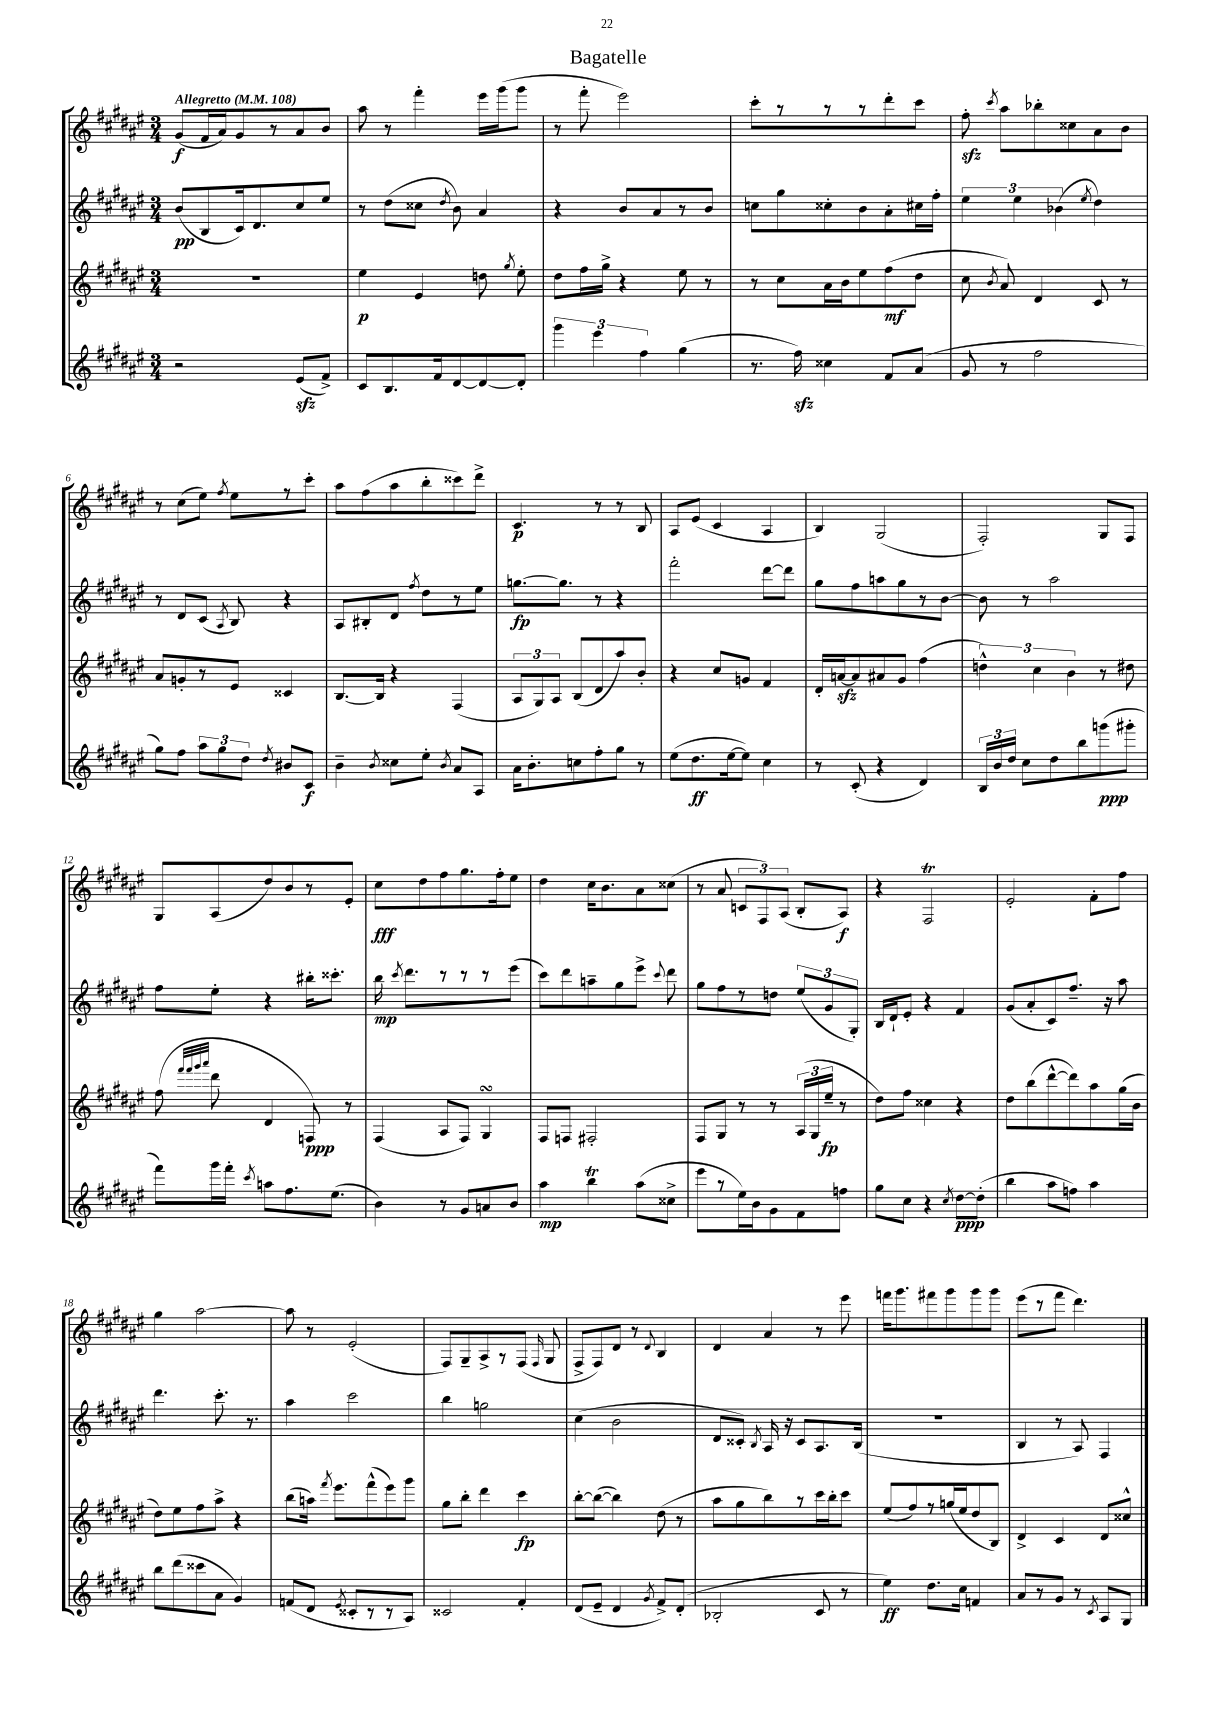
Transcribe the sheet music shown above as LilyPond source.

\header { title = "Bagatelle" }
<<
\new StaffGroup <<
\new Staff = "s0" {
    \clef treble \key fis \major \numericTimeSignature \time 3/4 \tempo "Allegretto" 4 = 108
    \autoBeamOff gis'8[\f( fis'16 ais'16) gis'8 r8 ais'8 b'8] |
    ais''8 r8 fis'''4-. eis'''16[ gis'''16( gis'''8] |
    r8 fis'''8-. eis'''2) |
    cis'''8[-. r8 r8 r8 dis'''8-. cis'''8] |
    fis''8-.\sfz \acciaccatura { cis'''8 } ais''8[ bes''8-. cisis''8 ais'8 b'8] |
    r8 cis''8[( eis''8]) \acciaccatura { fis''8 } eis''8[ r8 cis'''8]-. |
    ais''8[ fis''8( ais''8 b''8-. cisis'''8) dis'''8]-> |
    cis'4.\p r8 r8 b8 |
    ais8[ eis'8]( cis'4 ais4 |
    b4) gis2( |
    fis2-.) gis8[ fis8] |
    gis8[ ais8( dis''8) b'8 r8 eis'8]-. |
    cis''8[\fff dis''8 fis''8 gis''8. fis''16-. eis''8] |
    dis''4 cis''16[ b'8. ais'8 cisis''8]( |
    r8 ais'8 \tuplet 3/2 { c'8[ fis8) ais8]( } b8[-. ais8]\f) |
    r4 fis2\trill |
    eis'2-. fis'8[-. fis''8] |
    gis''4 ais''2~ |
    ais''8 r8 eis'2-.( |
    fis8[) gis8-- ais8-> r8 fis8]( \grace { fis16 } gis8 |
    fis8[-> fis8) dis'8] r8 \appoggiatura { dis'8 } b4 |
    dis'4 ais'4 r8 eis'''8 |
    f'''16[ gis'''8. fis'''8 gis'''8 gis'''8 gis'''8] |
    eis'''8[( r8 fis'''8] dis'''4.) \bar "|." |
}
\new Staff = "s1" {
    \clef treble \key fis \major \numericTimeSignature \time 3/4
    \autoBeamOff b'8[\pp( b8 cis'16) dis'8. cis''8 eis''8] |
    r8 dis''8[( cisis''8] \acciaccatura { dis''8 } b'8) ais'4 |
    r4 b'8[ ais'8 r8 b'8] |
    c''8[ gis''8 cisis''8-. b'8 ais'8-. cis''16 fis''16]-. |
    \tuplet 3/2 { eis''4 eis''4 bes'4( } \acciaccatura { eis''8 } dis''4) |
    r8 dis'8[ cis'8]( \acciaccatura { ais8 } b8) r4 |
    ais8[ bis8-. dis'8] \acciaccatura { fis''8 } dis''8[ r8 eis''8] |
    g''8.[~\fp g''8.] r8 r4 |
    fis'''2-. dis'''8[~ dis'''8] |
    gis''8[ fis''8 a''8 gis''8 r8 b'8]~ |
    b'8 r8 ais''2 |
    fis''8[ eis''8]-. r4 bis''16[-. cisis'''8.]-. |
    b''16\mp \acciaccatura { cis'''8 } dis'''8.[ r8 r8 r8 eis'''8]( |
    cis'''8[) dis'''8 a''8-- gis''8 eis'''8]-> \appoggiatura { cis'''8 } dis'''8 |
    gis''8[ fis''8 r8 d''8] \tuplet 3/2 { eis''8[( gis'8 gis8]-.) } |
    b16[ dis'16-! eis'8]-. r4 fis'4 |
    gis'8[( ais'8-. cis'8) fis''8.]-- r16 ais''8 |
    dis'''4. cis'''8.-. r8. |
    ais''4 cis'''2 |
    b''4 g''2 |
    cis''4( b'2 |
    dis'8[ cisis'8]-.) \acciaccatura { b8 } ais16 r16 cisis'8[ ais8. b16]( |
    R2. |
    b4 r8 ais8) fis4 \bar "|." |
}
\new Staff = "s2" {
    \clef treble \key fis \major \numericTimeSignature \time 3/4
    \autoBeamOff R2. |
    eis''4\p eis'4 d''8 \acciaccatura { gis''8 } eis''8-. |
    dis''8[ fis''16 gis''16]-> r4 eis''8 r8 |
    r8 cis''8[ ais'16 b'16 eis''8 fis''8\mf( dis''8] |
    cis''8 \acciaccatura { b'8 } ais'8) dis'4 cis'8 r8 |
    ais'8[ g'8-. r8 eis'8] cisis'4 |
    b8.[~ b16] r4 fis4( |
    \tuplet 3/2 { ais8[ gis8) ais8] } b8[( dis'8 ais''8) b'8]-. |
    r4 cis''8[ g'8] fis'4 |
    dis'16[-. a'16~\sfz a'8 ais'8 gis'8] fis''4( |
    \tuplet 3/2 { d''4-^) cis''4 b'4 } r8 dis''8 |
    fis''8( \grace { fis'''32[ fis'''32 gis'''32 ais'''32] } dis'''8 dis'4 f8\ppp) r8 |
    fis4( ais8[ fis8]) gis4\turn |
    fis8[ f8] fis2-. |
    fis8[ gis8] r8 r8 \tuplet 3/2 { ais16[( gis16 eis''16]--\fp } r8 |
    dis''8[) fis''8] cisis''4 r4 |
    dis''8[ b''8( dis'''8~-^ dis'''8) ais''8 gis''16( b'16] |
    dis''8[) eis''8 fis''8 ais''8]-> r4 |
    b''8[( a''16]) \acciaccatura { fis'''8 } eis'''8.[ fis'''8-^( eis'''8) gis'''8] |
    gis''8[ b''8]-. dis'''4 cis'''4\fp |
    b''8[~-. b''8]~( b''4) dis''8( r8 |
    ais''8[ gis''8 b''8) r8 cis'''16 b''16-. cis'''8] |
    eis''8[( fis''8) r8 g''16( eis''16 dis''8 b8]) |
    dis'4-> cis'4 dis'8[ cisis''8]-^ \bar "|." |
}
\new Staff = "s3" {
    \clef treble \key fis \major \numericTimeSignature \time 3/4
    \autoBeamOff r2 eis'8[\sfz( fis'8]->) |
    cis'8[ b8. fis'16 dis'8~ dis'8~ dis'8]-. |
    \tuplet 3/2 { gis'''4 eis'''4 fis''4 } gis''4( |
    r8. fis''16\sfz) cisis''4 fis'8[ ais'8]( |
    gis'8 r8 fis''2 |
    gis''8[) fis''8] \tuplet 3/2 { ais''8[ gis''8 dis''8] } \acciaccatura { dis''8 } bis'8[ cis'8]\f |
    b'4-- \acciaccatura { b'8 } cisis''8[ eis''8]-. \acciaccatura { b'8 } ais'8[ ais8] |
    ais'16[ b'8.-. c''8 fis''8-. gis''8] r8 |
    eis''8[( dis''8.\ff eis''16~ eis''8]) cis''4 |
    r8 cis'8-.( r4 dis'4) |
    \tuplet 3/2 { b16[ b'16 dis''16] } cis''8[ dis''8 b''8 g'''8\ppp( gis'''8]-. |
    fis'''8[) gis'''16 fis'''16]-. \acciaccatura { cis'''8 } a''8[ fis''8. eis''8.]( |
    b'4) r8 gis'8[ a'8 b'8] |
    ais''4\mp b''4\trill ais''8[( cisis''8]-> |
    eis'''8[ r8 eis''16) b'16 gis'8 fis'8 f''8] |
    gis''8[ cis''8] r4 \acciaccatura { cis''8 } dis''8[~\ppp dis''8]-.( |
    b''4 ais''8[ f''8]) ais''4 |
    b''8[ dis'''8( cisis'''8 ais'8] gis'4) |
    f'8[( dis'8] \acciaccatura { eis'8 } cisis'8[-. r8 r8 ais8]) |
    cisis'2 fis'4-. |
    dis'8[( eis'8]-- dis'4 \acciaccatura { gis'8 } fis'8[->) dis'8]-.( |
    bes2-. cis'8 r8 |
    eis''4\ff) dis''8.[ cis''16] f'4 |
    ais'8[ r8 gis'8] r8 \acciaccatura { cis'8 } ais8[ gis8] \bar "|." |
}
>>
>>
